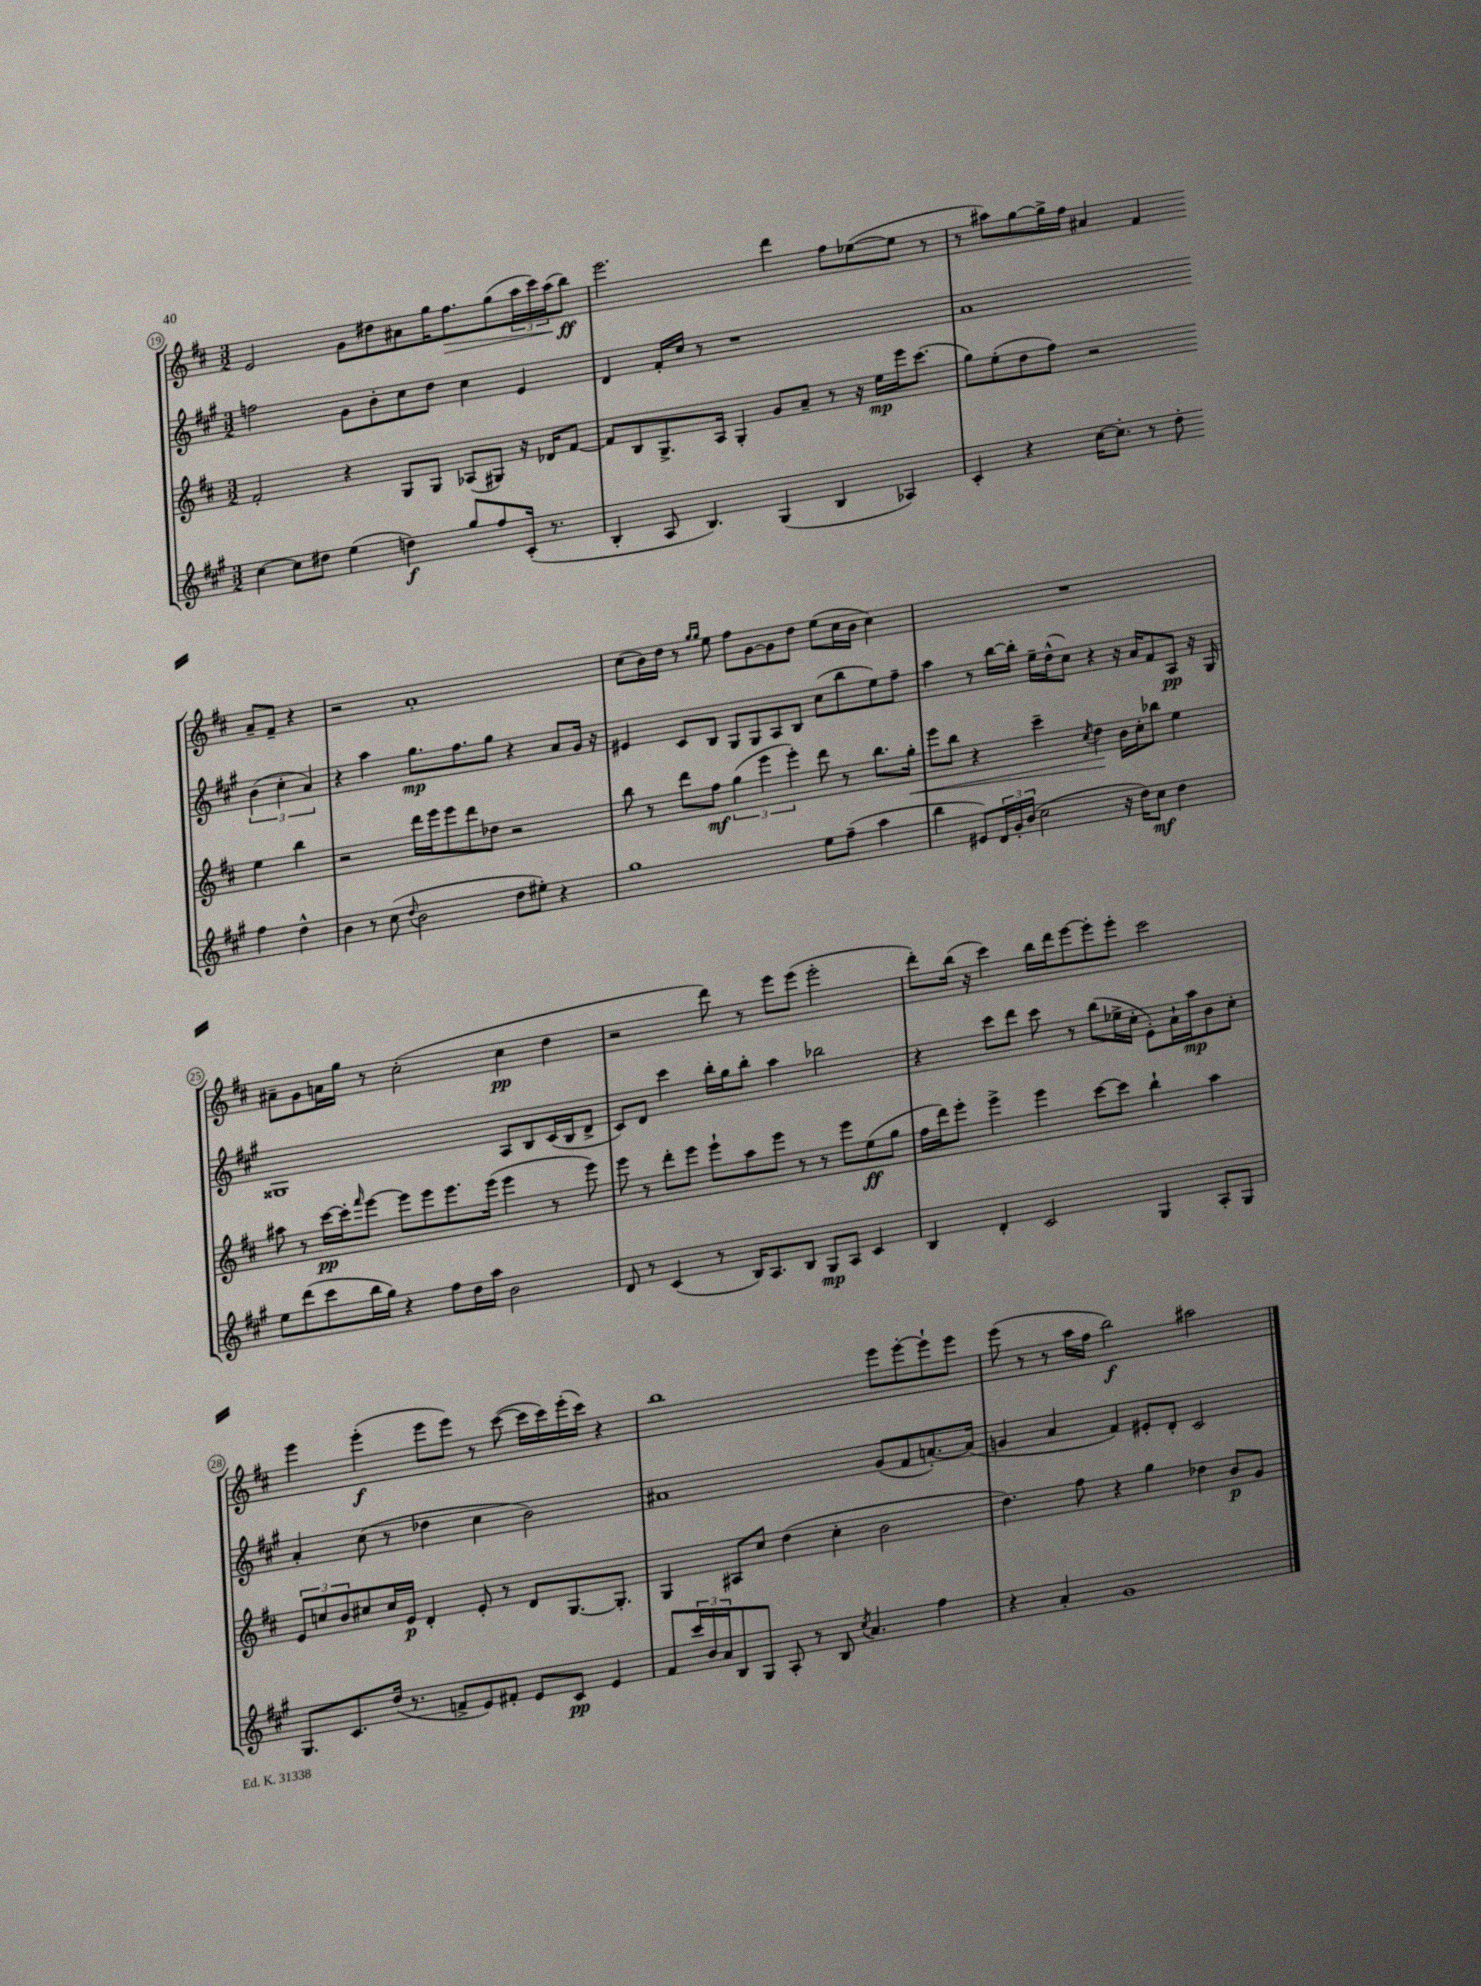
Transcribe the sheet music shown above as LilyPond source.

<<
\new StaffGroup <<
\new Staff = "s0" {
    \clef treble \key d \major \numericTimeSignature \time 3/2
    e'2 g'8 dis''8 ais'8 g''16 fis''8.\> g''8( \tuplet 3/2 { a''16 cis'''16) a''16( } b''8\ff\!) |
    e'''2. d'''4 fis''8 ees''8~( ees''8 r8 |
    r8 ais''8) g''8~ g''16-> fis''16 ais'4 fis'4 ais'8-- fis'8-- r4 |
    r2 a'1-. |
    cis''8( b'16) d''16 r8 \grace { g''16 g''16 } e''8 fis''8 g'8~ g'8 d''8 e''8( cis''16 b'16 cis''4) |
    R1. |
    ais'8-- g'8 a'16 g''16 r8 cis''2-.( cis''4\pp d''4 |
    r2 d'''8) r8 e'''8 e'''8( e'''2-. |
    d'''8-.) b''16( r16 cis'''4) b''16 d'''16 e'''8~ e'''8-. e'''8-. cis'''2 |
    e'''4 e'''4-.\f( e'''8 e'''8) r8 cis'''8~( cis'''16 cis'''16) e'''16-.( cis'''16) r4 |
    b''1 e'''8 e'''8~-. e'''8-! e'''8 |
    e'''8( r8 r8 a''16 fis''16 b''2\f) ais''2 \bar "|." |
}
\new Staff = "s1" {
    \clef treble \key a \major \numericTimeSignature \time 3/2
    f''2 gis'8 b'8-. cis''8 d''8 cis''4 e'4 |
    d'4 fis'16-. cis''16 r8 r1 |
    a'1 \tuplet 3/2 { b'4( cis''4-. a'4) } |
    r4 a''4 gis''8.\mp fis''8. gis''8 r4 a'8 gis'16 r16 |
    eis'4 cis'8 b8 gis8 gis8 a8 b8 cis''8( b''8 e''8) fis''8-- |
    a''4 r8 b''16~ b''16-. e''16-- d''16-^( cis''8) r4 r16 a'16 fis'8 a8\pp r16 gis16 |
    gisis1 a8 b8 cis'16( b16 d'8-> |
    cis'8) d'8 cis'''4 b''16-. gis''16 b''8-. a''4 bes''2 |
    r4 cis'''8 d'''8 cis'''8 r8 b''8( ees''16-> cis''16-. e'8-.) a'16-! a''16\mp b'8 cis''8-. |
    a'4-. cis''8( r8 des''4 cis''4 b'2) |
    ais'1 gis'8( fis'8 a'8.~-.) a'16( |
    g'4 a'4 fis'4) eis'8-. d'8-. cis'2 \bar "|." |
}
\new Staff = "s2" {
    \clef treble \key d \major \numericTimeSignature \time 3/2
    fis'2-. r4 g8 g8 aes8( gis8) r16 des'16 fis'8~ |
    fis'8 b8 g8.-> a16 g4-. g'8 a'8-- r8 r16 e''16\mp e'''16 cis'''8.( |
    g''8) e''8-.( d''8 fis''8) r2 e''4 b''4 |
    r2 d'''16 e'''16 e'''8 d'''8 des''8 r2 |
    b''8 r8 d'''8 fis''8\mf \tuplet 3/2 { g''4( e'''4 e'''4-.) } d'''8 r8 b''8. g''16-.\< |
    e'''8 b''8 r4 cis'''4-- \acciaccatura { cis''8 } d''4\! b'16 cis''16-. bes''8 e''4 |
    ais''8 r8 cis'''16~\pp cis'''16-. \grace { fis'''16 } e'''8~ e'''8 e'''8 e'''8. e'''16( e'''4 r8 e'''8) |
    e'''8 r8 d'''8-. e'''8 e'''8-! a''8 e'''8 r8 r8 e'''8 e''8\ff( g''8 |
    fis''16 d'''16) e'''8-. e'''4-> e'''4 cis'''8~ cis'''8 b''4-! a''4 |
    \tuplet 3/2 { e'8 c''8 b'8 } cis''8 cis''16 e'16\p d'4-. e'8-. r8 d'8 g8.~ g8.-. |
    g4 ais8 cis''8 d''4( cis''4-. b'2 |
    d''4.) fis''8 r4 g''4 des''4 b'8\p g'8 \bar "|." |
}
\new Staff = "s3" {
    \clef treble \key a \major \numericTimeSignature \time 3/2
    cis''4~ cis''8 dis''8 e''4( d''4\f) gis''8 fis''8 cis'16-.( r8. |
    b4-. a8 b4.) gis4( b4 aes4) |
    cis'4-. r4 cis''16~ cis''8.-. r8 d''8-. fis''4 d''4-^ |
    b'4 r8 cis''8( \appoggiatura { d''8 } b'2 d''8 eis''8-.) r4 |
    gis''1 e''8 fis''8--( a''4 |
    b''4 eis'8) \tuplet 3/2 { d'16 gis'16-. b'16( } cis''2 r16 d''16) cis''8\mf d''4 |
    e''8 d'''8( cis'''8 b''16 gis''16) r4 fis''8 d''16 a''16 b'2 |
    d'8 r8 cis'4( r8 b16) a8. b8 gis8\mp a8 cis'4 |
    b4 d'4-. cis'2 gis4 a8-. gis8 |
    gis8. cis'8. d''16( r8. f'8-> e'8) fis'8-. e'8 cis'8\pp e'4 |
    fis'8 \tuplet 3/2 { cis'''16 b'16 a'16 } b8 gis8 a8-. r8 b8 \acciaccatura { cis''8 } a'4. fis''4 |
    r4 a'4-. gis'1 \bar "|." |
}
>>
>>
\layout { \context { \Score currentBarNumber = #19 \override BarNumber.stencil = #(make-stencil-circler 0.1 0.3 ly:text-interface::print) } }
